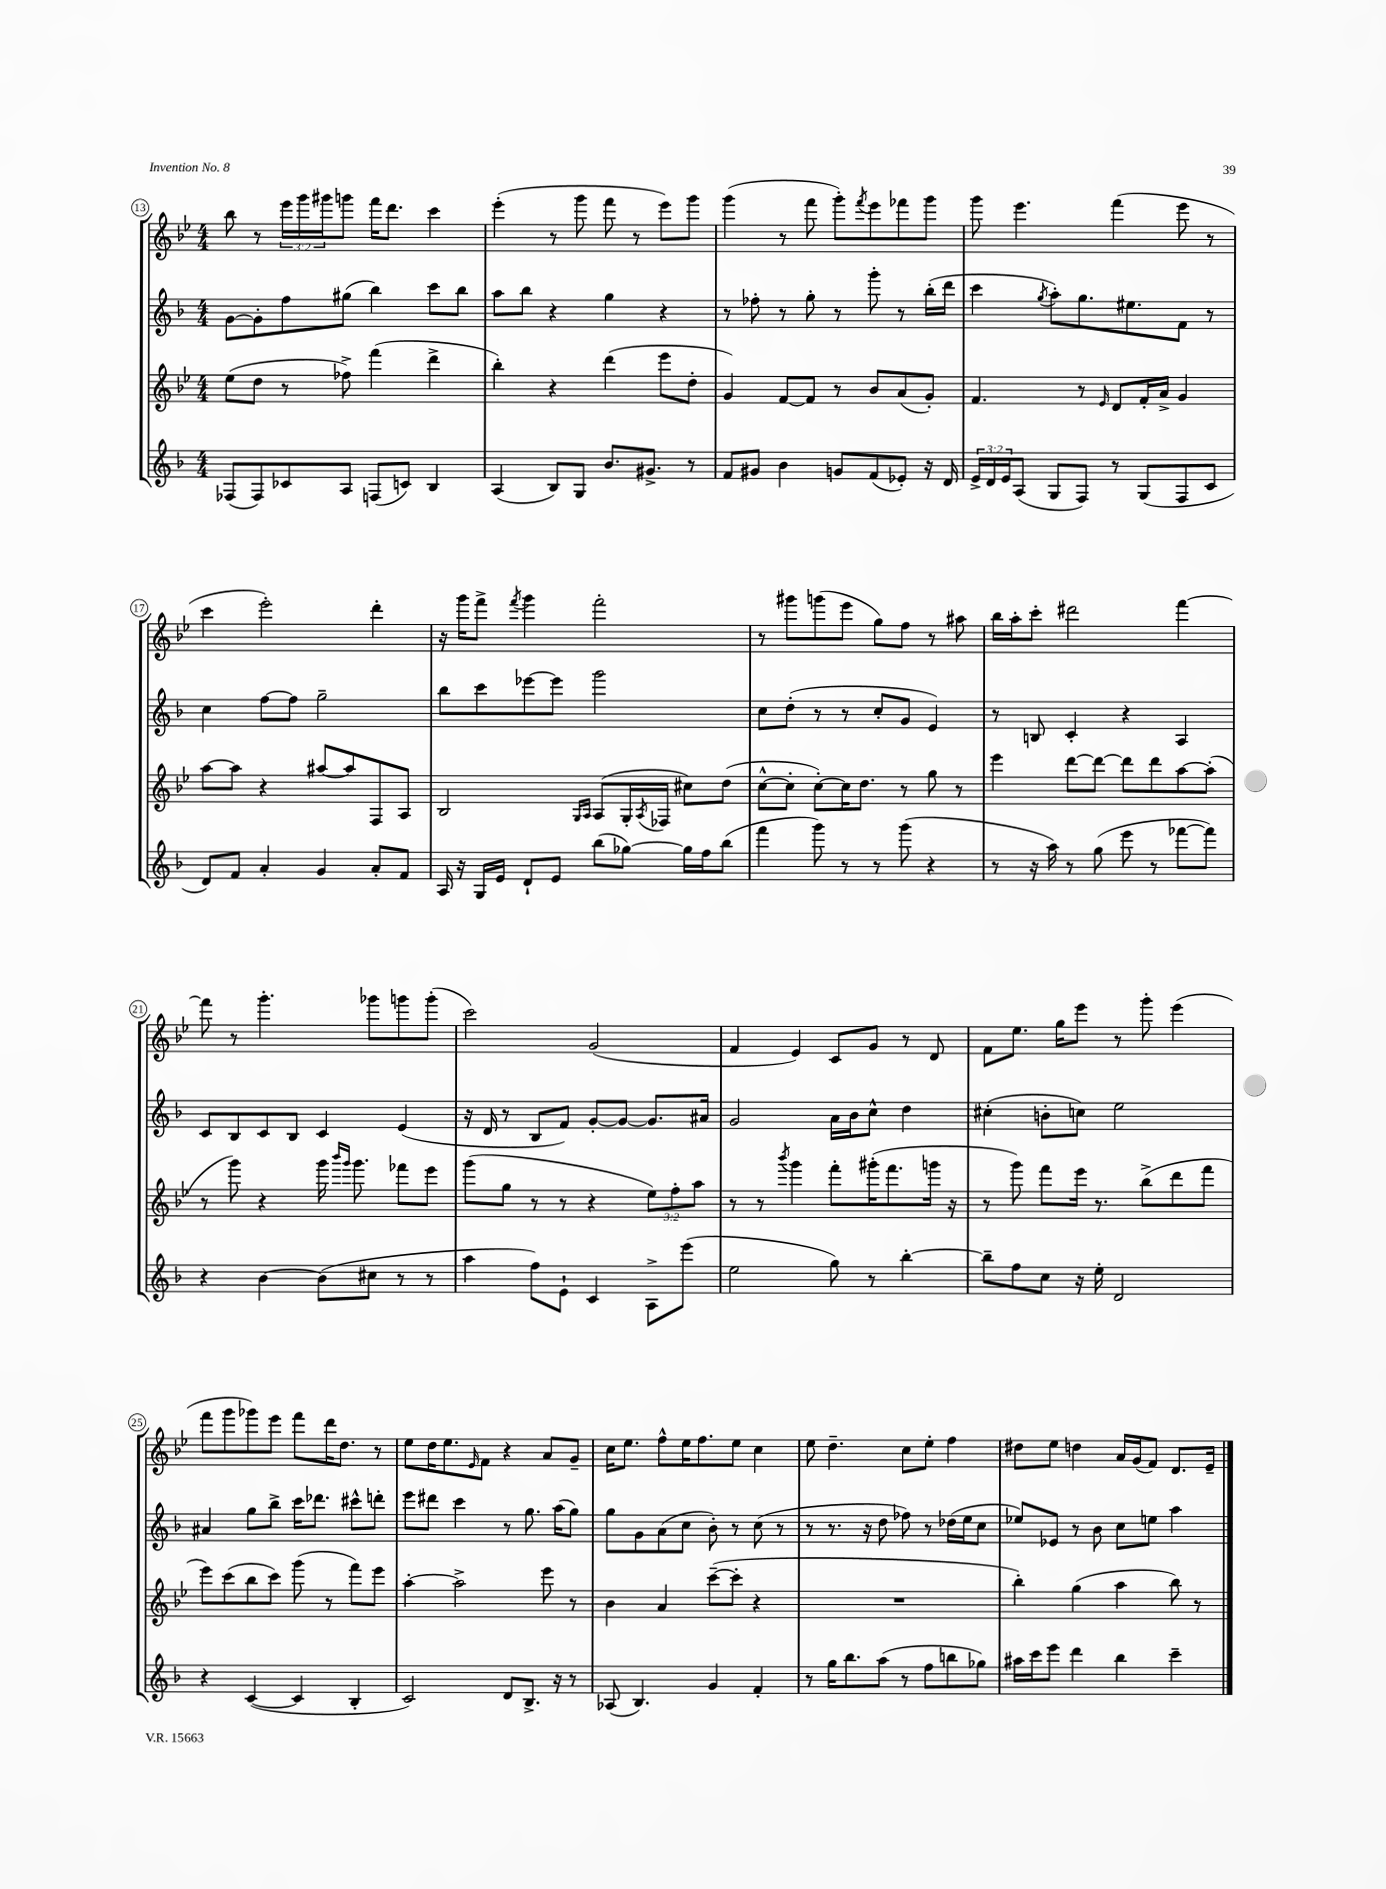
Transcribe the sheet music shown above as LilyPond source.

<<
\new StaffGroup <<
\new Staff = "s0" {
    \clef treble \key bes \major \numericTimeSignature \time 4/4 \override Staff.TupletNumber.text = #tuplet-number::calc-fraction-text
    bes''8 r8 \tuplet 3/2 { ees'''16 g'''16 gis'''16 } g'''8 f'''16 d'''8. c'''4 |
    ees'''4-.( r8 g'''8 f'''8 r8 ees'''8) g'''8 |
    g'''4( r8 f'''8 g'''8-.) \acciaccatura { f'''8 } ees'''8 fes'''8 g'''8 |
    g'''8 ees'''4. f'''4( ees'''8 r8 |
    c'''4 ees'''2-.) d'''4-. |
    r16 g'''16 f'''8-> \acciaccatura { f'''8 } g'''4 f'''2-. |
    r8 gis'''8 g'''8( ees'''8 g''8) f''8 r8 ais''8 |
    bes''16 a''16-. c'''8-. dis'''2 f'''4~ |
    f'''8 r8 g'''4.-. ges'''8 g'''8 g'''8-.( |
    c'''2) g'2( |
    f'4 ees'4) c'8 g'8 r8 d'8 |
    f'8 ees''8. g''16 ees'''8 r8 g'''8-. ees'''4( |
    f'''8 g'''8 ges'''8) ees'''8 f'''8 d'''16 d''8. r8 |
    ees''8 d''16 ees''8. \grace { ees'16 } f'8 r4 a'8 g'8-- |
    c''16 ees''8. f''8-^ ees''16 f''8. ees''8 c''4 |
    ees''8 d''4.-- c''8 ees''8-. f''4 |
    dis''8 ees''8 d''4 a'16 g'16( f'8) d'8. ees'16-- \bar "|." |
}
\new Staff = "s1" {
    \clef treble \key f \major \numericTimeSignature \time 4/4
    g'8~ g'8-. f''8 gis''8( bes''4) c'''8 bes''8 |
    a''8 bes''8 r4 g''4 r4 |
    r8 fes''8-. r8 g''8-. r8 g'''8-. r8 bes''16-.( d'''16 |
    c'''4 \acciaccatura { g''8 } a''8-.) g''8. eis''8. f'8 r8 |
    c''4 f''8~ f''8 g''2-- |
    bes''8 c'''8 ees'''8~ ees'''8 g'''2 |
    c''8 d''8-.( r8 r8 c''8-. g'8 e'4) |
    r8 b8 c'4-. r4 a4 |
    c'8 bes8 c'8 bes8 c'4 e'4( |
    r16 d'16 r8 bes8 f'8) g'8~-. g'8~ g'8. ais'16 |
    g'2 a'16 bes'16 c''8-^ d''4 |
    cis''4-.( b'8-. c''8) e''2 |
    ais'4 g''8 bes''8-> c'''16 des'''8. cis'''8-^ d'''8-. |
    e'''8 dis'''8 c'''4 r8 g''8. a''16( g''8) |
    g''8 g'8 a'8( c''8 bes'8-.) r8 c''8( r8 |
    r8 r8. r16 d''8 fes''8) r8 des''16( e''16 c''8 |
    ees''8) ees'8 r8 bes'8 c''8 e''8 a''4 \bar "|." |
}
\new Staff = "s2" {
    \clef treble \key bes \major \numericTimeSignature \time 4/4 \override Staff.TupletNumber.text = #tuplet-number::calc-fraction-text
    ees''8( d''8 r8 fes''8->) f'''4( d'''4-> |
    bes''4-.) r4 d'''4( ees'''8 d''8-. |
    g'4) f'8~ f'8 r8 bes'8 a'8( g'8-.) |
    f'4. r8 \grace { ees'16 } d'8 f'16-. a'16-> g'4 |
    a''8~ a''8 r4 ais''8~ ais''8 f8 a8 |
    bes2 \grace { g16 a16 } a8( g16-. \acciaccatura { a8 } fes16 cis''8) d''8( |
    c''8~-^ c''8-. c''8~-.) c''16 d''8. r8 g''8 r8 |
    ees'''4 d'''8~ d'''8~ d'''8 d'''8 a''8~ a''8-.( |
    r8 g'''8) r4 g'''16 \grace { bes'''16 g'''16 } g'''8. fes'''8 ees'''8 |
    g'''8( g''8 r8 r8 r4 \tuplet 3/2 { ees''8) f''8-. a''8 } |
    r8 r8 \acciaccatura { bes'''8 } g'''4 f'''8-. gis'''16-.( f'''8. g'''16 r16 |
    r8 g'''8) f'''8 ees'''16 r8. bes''8->( d'''8 f'''8 |
    ees'''8) c'''8( bes''8 c'''8) g'''8( r8 f'''8) ees'''8 |
    a''4~-. a''2-> ees'''8 r8 |
    bes'4 a'4 c'''8~--( c'''8-. r4 |
    R1 |
    bes''4-.) g''4( a''4 bes''8) r8 \bar "|." |
}
\new Staff = "s3" {
    \clef treble \key f \major \numericTimeSignature \time 4/4 \override Staff.TupletNumber.text = #tuplet-number::calc-fraction-text
    fes8( fes8) ces'8 a8 f8( c'8) bes4 |
    a4( bes8) g8 bes'8. gis'8.-> r8 |
    f'8 gis'8 bes'4 g'8 f'8( ees'8-.) r16 d'16 |
    \tuplet 3/2 { e'16-> d'16 e'16 } a8( g8 f8) r8 g8( f8 c'8 |
    d'8) f'8 a'4-. g'4 a'8-. f'8 |
    a16 r16 g16 e'16 d'8-! e'8 bes''8( ges''8~) ges''16 f''16 bes''8( |
    f'''4 g'''8) r8 r8 g'''8( r4 |
    r8 r16 a''16) r8 g''8( e'''8 r8 fes'''8~ fes'''8) |
    r4 bes'4~ bes'8( cis''8 r8 r8 |
    a''4 f''8) e'8-! c'4 a8-> e'''8( |
    e''2 g''8) r8 bes''4~-. |
    bes''8-- f''8 c''8 r16 e''16-. d'2 |
    r4 c'4~( c'4 bes4-. |
    c'2) d'8 bes8.-> r16 r8 |
    aes8( bes4.) g'4 f'4-. |
    r8 g''16 bes''8. a''8( r8 f''8 b''8 ges''8) |
    ais''16 c'''16 e'''8 d'''4 bes''4 c'''4-- \bar "|." |
}
>>
>>
\layout { \context { \Score currentBarNumber = #13 \override BarNumber.stencil = #(make-stencil-circler 0.1 0.3 ly:text-interface::print) } }
